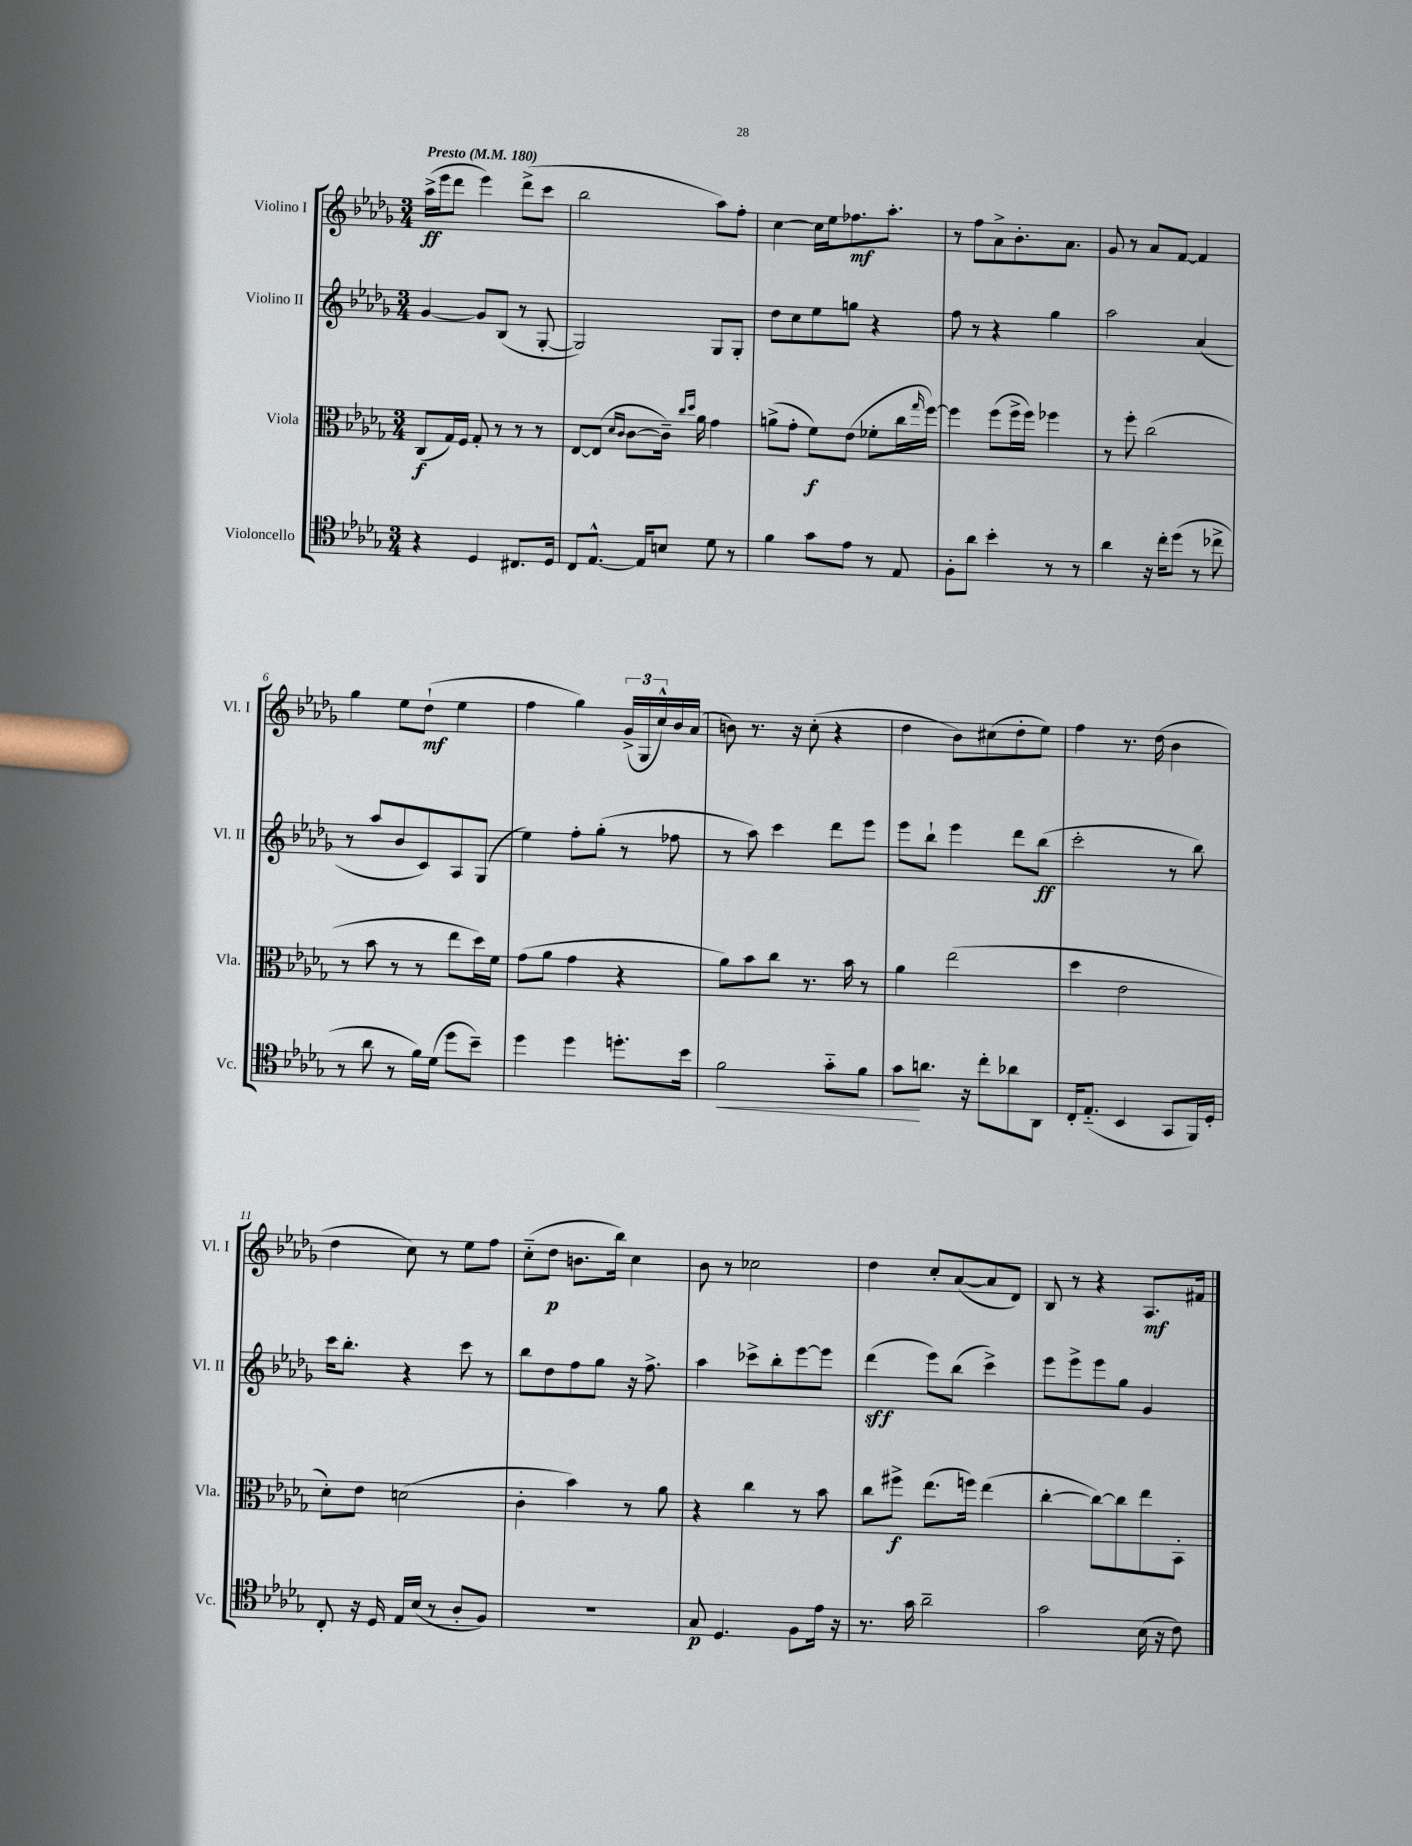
<<
\new StaffGroup <<
\new Staff = "s0" \with { instrumentName = "Violino I" shortInstrumentName = "Vl. I" } {
    \clef treble \key des \major \numericTimeSignature \time 3/4 \tempo "Presto" 4 = 180
    aes''16->\ff( ees'''16 des'''8 ees'''4) des'''8->( c'''8 |
    bes''2 aes''8) f''8-. |
    c''4~ c''16 ees''16 fes''8.\mf aes''8.-. |
    r8 f''8 aes'8-> bes'8.-. aes'8. |
    ges'8 r8 aes'8 f'8~ f'4 |
    ges''4 ees''8 des''8-!\mf( ees''4 |
    f''4 ges''4) \tuplet 3/2 { ges'16->( ges16 c''16-^) } bes'16 aes'16( |
    b'8) r8. r16 c''8-.( r4 |
    des''4 bes'8) cis''8( des''8-. ees''8) |
    f''4 r8. des''16( bes'4 |
    des''4 c''8) r8 ees''8 f''8 |
    c''8-_( des''8\p b'8. bes''16) c''4 |
    bes'8 r8 ces''2 |
    des''4 c''8-. aes'8~( aes'8 des'8) |
    bes8 r8 r4 aes8.\mf fis'16 \bar "|." |
}
\new Staff = "s1" \with { instrumentName = "Violino II" shortInstrumentName = "Vl. II" } {
    \clef treble \key des \major \numericTimeSignature \time 3/4
    ges'4~ ges'8 bes8( r8 ges8~-. |
    ges2) ges8 ges8-. |
    des''8 c''8 ees''8 g''8 r4 |
    f''8 r8 r4 ges''4 |
    aes''2 aes'4( |
    r8 aes''8 bes'8 c'8) aes8 ges8( |
    ees''4) f''8-. ges''8-.( r8 fes''8 |
    r8 aes''8) c'''4 des'''8 ees'''8 |
    ees'''8 bes''8-! ees'''4 des'''8 bes''8\ff( |
    c'''2-. r8 bes''8) |
    c'''16 bes''8.-. r4 c'''8 r8 |
    bes''8 des''8 f''8 ges''8 r16 f''8.-> |
    aes''4 ces'''8-> bes''8-. ees'''8~ ees'''8 |
    des'''4\sff( ees'''8) bes''8( c'''4->) |
    ees'''8 ees'''8-> ees'''8 ges''8 ges'4 \bar "|." |
}
\new Staff = "s2" \with { instrumentName = "Viola" shortInstrumentName = "Vla." } {
    \clef alto \key des \major \numericTimeSignature \time 3/4
    c8\f( ges16) f16 ges8-. r8 r8 r8 |
    ees8~ ees8( \grace { des'16 c'16 } c'8~ c'16--) \grace { c''16 des''16 } aes'16 ges'4 |
    a'8->( ges'8-. f'8\f) ees'8( fes'8-. c''16 \grace { ges''16 } f''16~) |
    f''4 f''8( f''16-> f''16) fes''4 |
    r8 f''8-. c''2( |
    r8 bes'8 r8 r8 ees''8 des''16) f'16 |
    ges'8( aes'8 ges'4 r4 |
    aes'8) bes'8 c''8 r8. bes'16 r8 |
    aes'4 ees''2( |
    des''4 ees'2 |
    des'8-.) ees'8 d'2( |
    c'4-. bes'4) r8 aes'8 |
    r4 c''4 r8 bes'8 |
    c''8 fis''8->\f ees''8.( f''16) ees''4( |
    c''4~-. c''8~) c''8 ees''8 bes,8-. \bar "|." |
}
\new Staff = "s3" \with { instrumentName = "Violoncello" shortInstrumentName = "Vc." } {
    \clef tenor \key des \major \numericTimeSignature \time 3/4
    r4 des4 cis8. des16 |
    c8 ees8.~-^ ees16 b8 des'8 r8 |
    f'4 ges'8 ees'8 r8 ees8 |
    f8-. aes'8 bes'4-. r8 r8 |
    aes'4 r16 c''16-. des''8( r8 ces''8-> |
    r8 aes'8 r8 f'16) des'16( des''8 bes'8--) |
    des''4 des''4 d''8.-. bes'16 |
    f'2\< ges'8-_ f'8 |
    ges'8\! a'8. r16 c''8-. aes'8 aes,8 |
    c16-. ees8.-_( bes,4 ges,8 f,16) des16-. |
    c8-. r16 des16 ees16 bes16( r8 aes8-. f8) |
    R2. |
    ges8\p des4. f8 ees'16 r16 |
    r8. ges'16 aes'2-- |
    ges'2 bes16( r16 c'8) \bar "|." |
}
>>
>>
